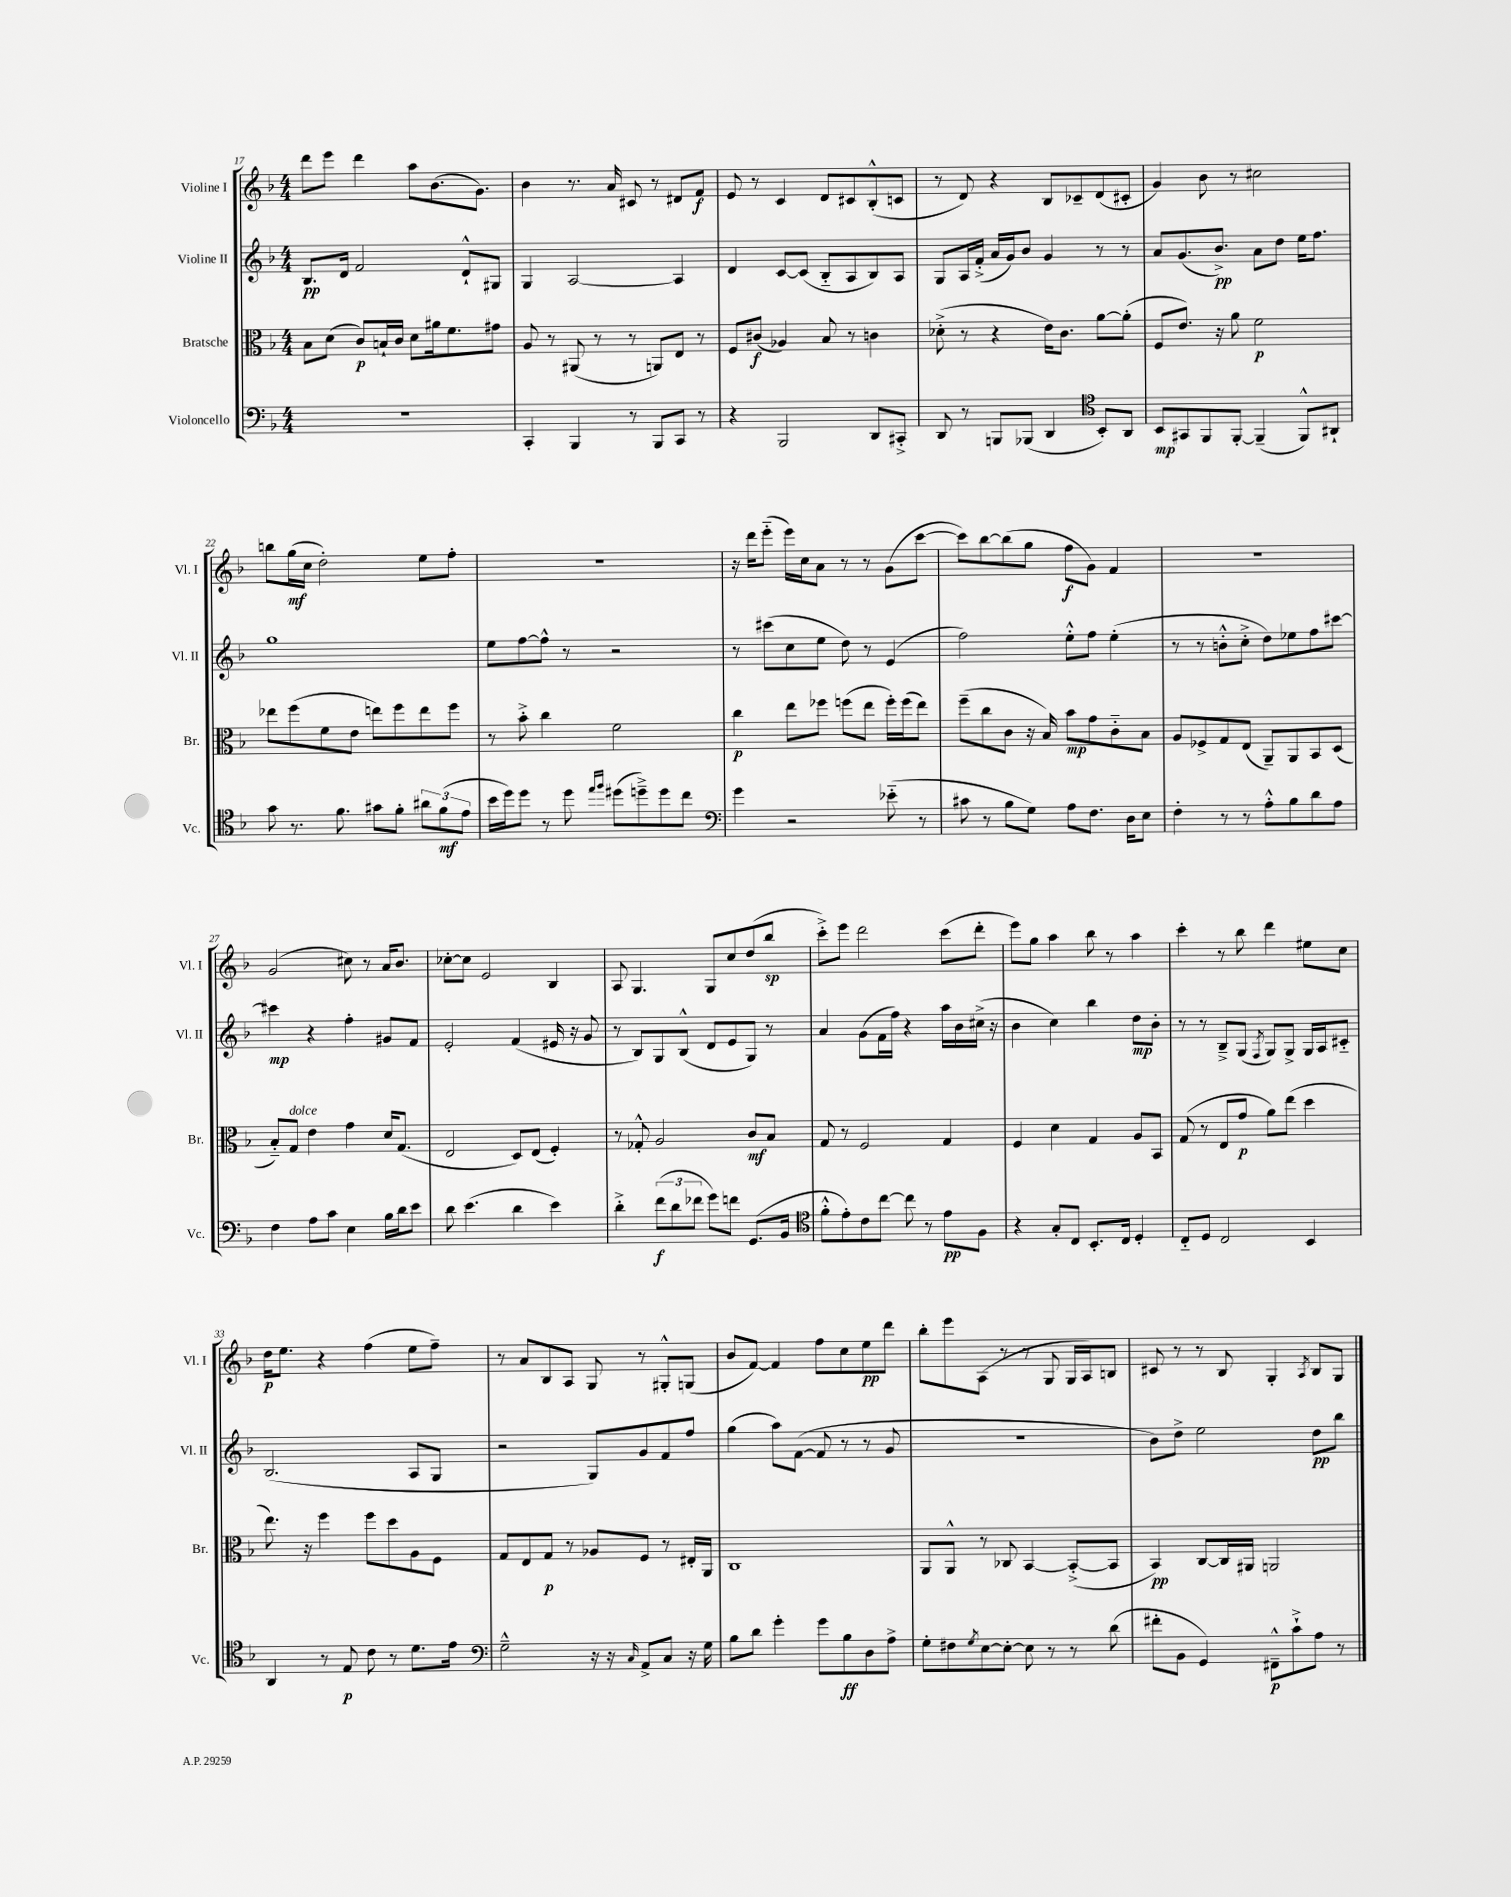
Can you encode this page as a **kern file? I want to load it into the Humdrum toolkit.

**kern	**kern	**kern	**kern
*staff4	*staff3	*staff2	*staff1
*clefF4	*clefC3	*clefG2	*clefG2
*k[b-]	*k[b-]	*k[b-]	*k[b-]
*M4/4	*M4/4	*M4/4	*M4/4
1r	8B-	8.B-	8ddd
.	(8d	.	8eee
.	.	16d	.
.	8c)	2f	4ddd
.	16B`	.	.
.	16c	.	.
.	8d	.	8aa
.	16a#	.	(8.b-
.	8.f	.	.
.	.	8d`^^	.
.	.	.	8.g)
.	8g#	8G#	.
=	=	=	=
4CC'	8A	4G	4b-
.	8r	.	.
4BBB-	(8AA#	[2A	8.r
.	8r	.	.
.	.	.	16a
8r	8r	.	8c#
8BBB-	8AA)	.	8r
8CC	8E	4A]	8d#
8r	8r	.	8f
=	=	=	=
4r	8F	4d	8e
.	(8c#	.	8r
2BBB-	4A-)	[8c	4c
.	.	(8c]	.
.	8B-	8B-'~	8d
.	8r	8A	8c#
8DD	4c	8B-)	(8B-'^^
8CC#'^	.	8A	8c
=	=	=	=
8DD	(8d-'^	8G	8r
8r	8r	16A	8d)
.	.	(16f'^	.
8BBB	4r	16a	4r
.	.	16g)	.
(8BBB-	.	8b-	.
4DD	16e)	4g	8B-
.	8.c	.	.
.	.	.	8c-~
*clefC4	*	*	*
8BB-')	[8a	8r	(8d
8AA	(8a']	8r	8c#'
=	=	=	=
8BB-	8F	8a	4g)
8GG#	8.e)	(8.g	.
8FF	.	.	8b-
.	16r	8.b-^)	.
[8FF'	8a	.	8r
(4FF~]	2f	8a	2cc#
.	.	8dd	.
8FF^^)	.	16ee	.
.	.	8.ff	.
8AA#`	.	.	.
=	=	=	=
8g	8ee-	1gg	8bb
8.r	(8ff	.	(16gg
.	.	.	16cc
.	8f	.	2dd')
8.f	.	.	.
.	8e	.	.
8g#	8ee)	.	.
8f'	8ff	.	.
12a#	8ee	.	8ee
(12f	.	.	.
.	8ff	.	8ff'
12e	.	.	.
=	=	=	=
16b-	8r	8ee	1r
16dd)	.	.	.
8dd	8b-'^	[8ff	.
8r	4cc	8ff^^]	.
8dd	.	8r	.
16qqee	.	.	.
16qqff	.	.	.
(8dd#	2f	2r	.
8dd~^)	.	.	.
8dd	.	.	.
8cc	.	.	.
=	=	=	=
*clefF4	*	*	*
4g	4cc	8r	16r
.	.	.	16ddd
.	.	(8ccc#	(8eee'~
2r	8ee	8cc	16eee)
.	.	.	16cc
.	8ff-	8ee	8a
.	(8ff	8dd)	8r
.	8ee	8r	8r
(8e-'~	16ff')	(4e	(8g
.	(16ff	.	.
8r	8ee)	.	[8ccc
=	=	=	=
8c#	(8ff~	2ff)	8ccc])
8r	8cc	.	[8bb-
8B-	8c	.	(8bb-]
8G)	16r	.	8gg
.	16B-)	.	.
8A	8b-	8ee'^^	8ff
8.F	8g	8ff	8g)
.	8c'~	(4ee'	4f
16D	.	.	.
8E	8B-	.	.
=	=	=	=
4F'	8A	8r	1r
.	8F-^	8r	.
8r	8G	8b'^^	.
8r	(8E	8cc'^	.
8A'^^	8AA~)	8dd)	.
8B-	8AA	8ee-	.
8d	8BB-	8ff	.
8A	(8D	[8ccc#	.
=	=	=	=
4F	8B-'~)	4ccc#]	(2g
.	8G	.	.
8A	4e	4r	.
8c	.	.	.
4E	4g	4ff'	8cc#)
.	.	.	8r
16B-	16d	8g#	16a
16d	(8.G	.	8.b-
8e	.	8f	.
=	=	=	=
8d	2E	2e'	[8cc-'
(4.e	.	.	8cc-]
.	.	.	2e
4d	8D)	(4f	.
.	(8E	.	.
4e)	4F')	16e#	4B-
.	.	16r	.
.	.	8g	.
=	=	=	=
4d'^	8r	8r	8A
.	8G-'^^	8B-)	4.G
(12f	2A	8G	.
12d	.	.	.
.	.	(8B-^^	.
12f-	.	.	.
8g)	.	8d	8G
8f	.	8e	8cc
(8.GG	8c	8G)	(8dd
.	8B-	8r	8bb-
16BB-	.	.	.
=	=	=	=
*clefC4	*	*	*
8f'^^	8G	4a	8ccc'^)
8e')	8r	.	8eee
8c	2F	(8g	2ddd
[8cc	.	16f	.
.	.	16ff)	.
8cc]	.	4r	.
8r	.	.	.
8e	4G	16aa	(8ccc
.	.	16b-	.
8F	.	(16cc#^	8ddd'
.	.	16r	.
=	=	=	=
4r	4F	4b-	8eee)
.	.	.	8gg
8G'	4d	4cc)	4aa
8C	.	.	.
8.BB-'	4G	4bb-	8bb-
.	.	.	8r
16C	.	.	.
4D'	8A	8dd	4aa
.	8BB-	8b-'	.
=	=	=	=
8C'~	(8G	8r	4ccc'
8D	8r	8r	.
2C	8E	8B-~^	8r
.	8g	(8G	8bb-
.	.	8qF	.
.	8a)	8G)	4ddd
.	(8ee	8G^	.
4BB-	4dd	16G	8ee#
.	.	16A	.
.	.	8c#'~	8cc
=	=	=	=
4AA	8.ee)	(2.B-	16dd
.	.	.	8.ee
.	16r	.	.
8r	4ff	.	4r
8E	.	.	.
8c	8ff	.	(4ff
8r	8dd	.	.
8.d	8A	8A	8ee
.	8F	8G	8ff~)
16e	.	.	.
=	=	=	=
*clefF4	*	*	*
2G~^^	8G	2r	8r
.	8E	.	8a
.	8G	.	8B-
.	8r	.	8A
16r	8A-	8G)	8G
16r	.	.	.
16qqC	.	.	.
8AA^	8F	8g	8r
8C	8r	8f	8G#'^^
16r	16E#'	8ff	(8G
16G	16AA	.	.
=	=	=	=
8B-	1C	(4gg	8b-
8d	.	.	[8f)
4g'	.	8aa)	4f]
.	.	([8f	.
8g	.	8f]	8ff
8B-	.	8r	8cc
8D	.	8r	8ee
8A^	.	8g	8ddd
=	=	=	=
8G'	8AA	1r	8bb-'
8F#	8AA^^	.	8eee
8qG	.	.	.
[8E	8r	.	(8A
8E'_	8C-	.	8r
8E]	[4BB-	.	8r
8r	.	.	8G
8r	(8BB-'^_	.	16G
.	.	.	16A)
(8d	8BB-]	.	8B
=	=	=	=
8f#'	4BB-)	8b-)	8c#
8BB-	.	8dd^	8r
4GG)	[8C	2ee	8r
.	16C]	.	8B-
.	16AA#	.	.
8FF#~^^	2AA	.	4G'
8c`^	.	.	.
.	.	.	8qA
8A	.	8dd	8B-
8r	.	8bb-	8G
==	==	==	==
*-	*-	*-	*-
